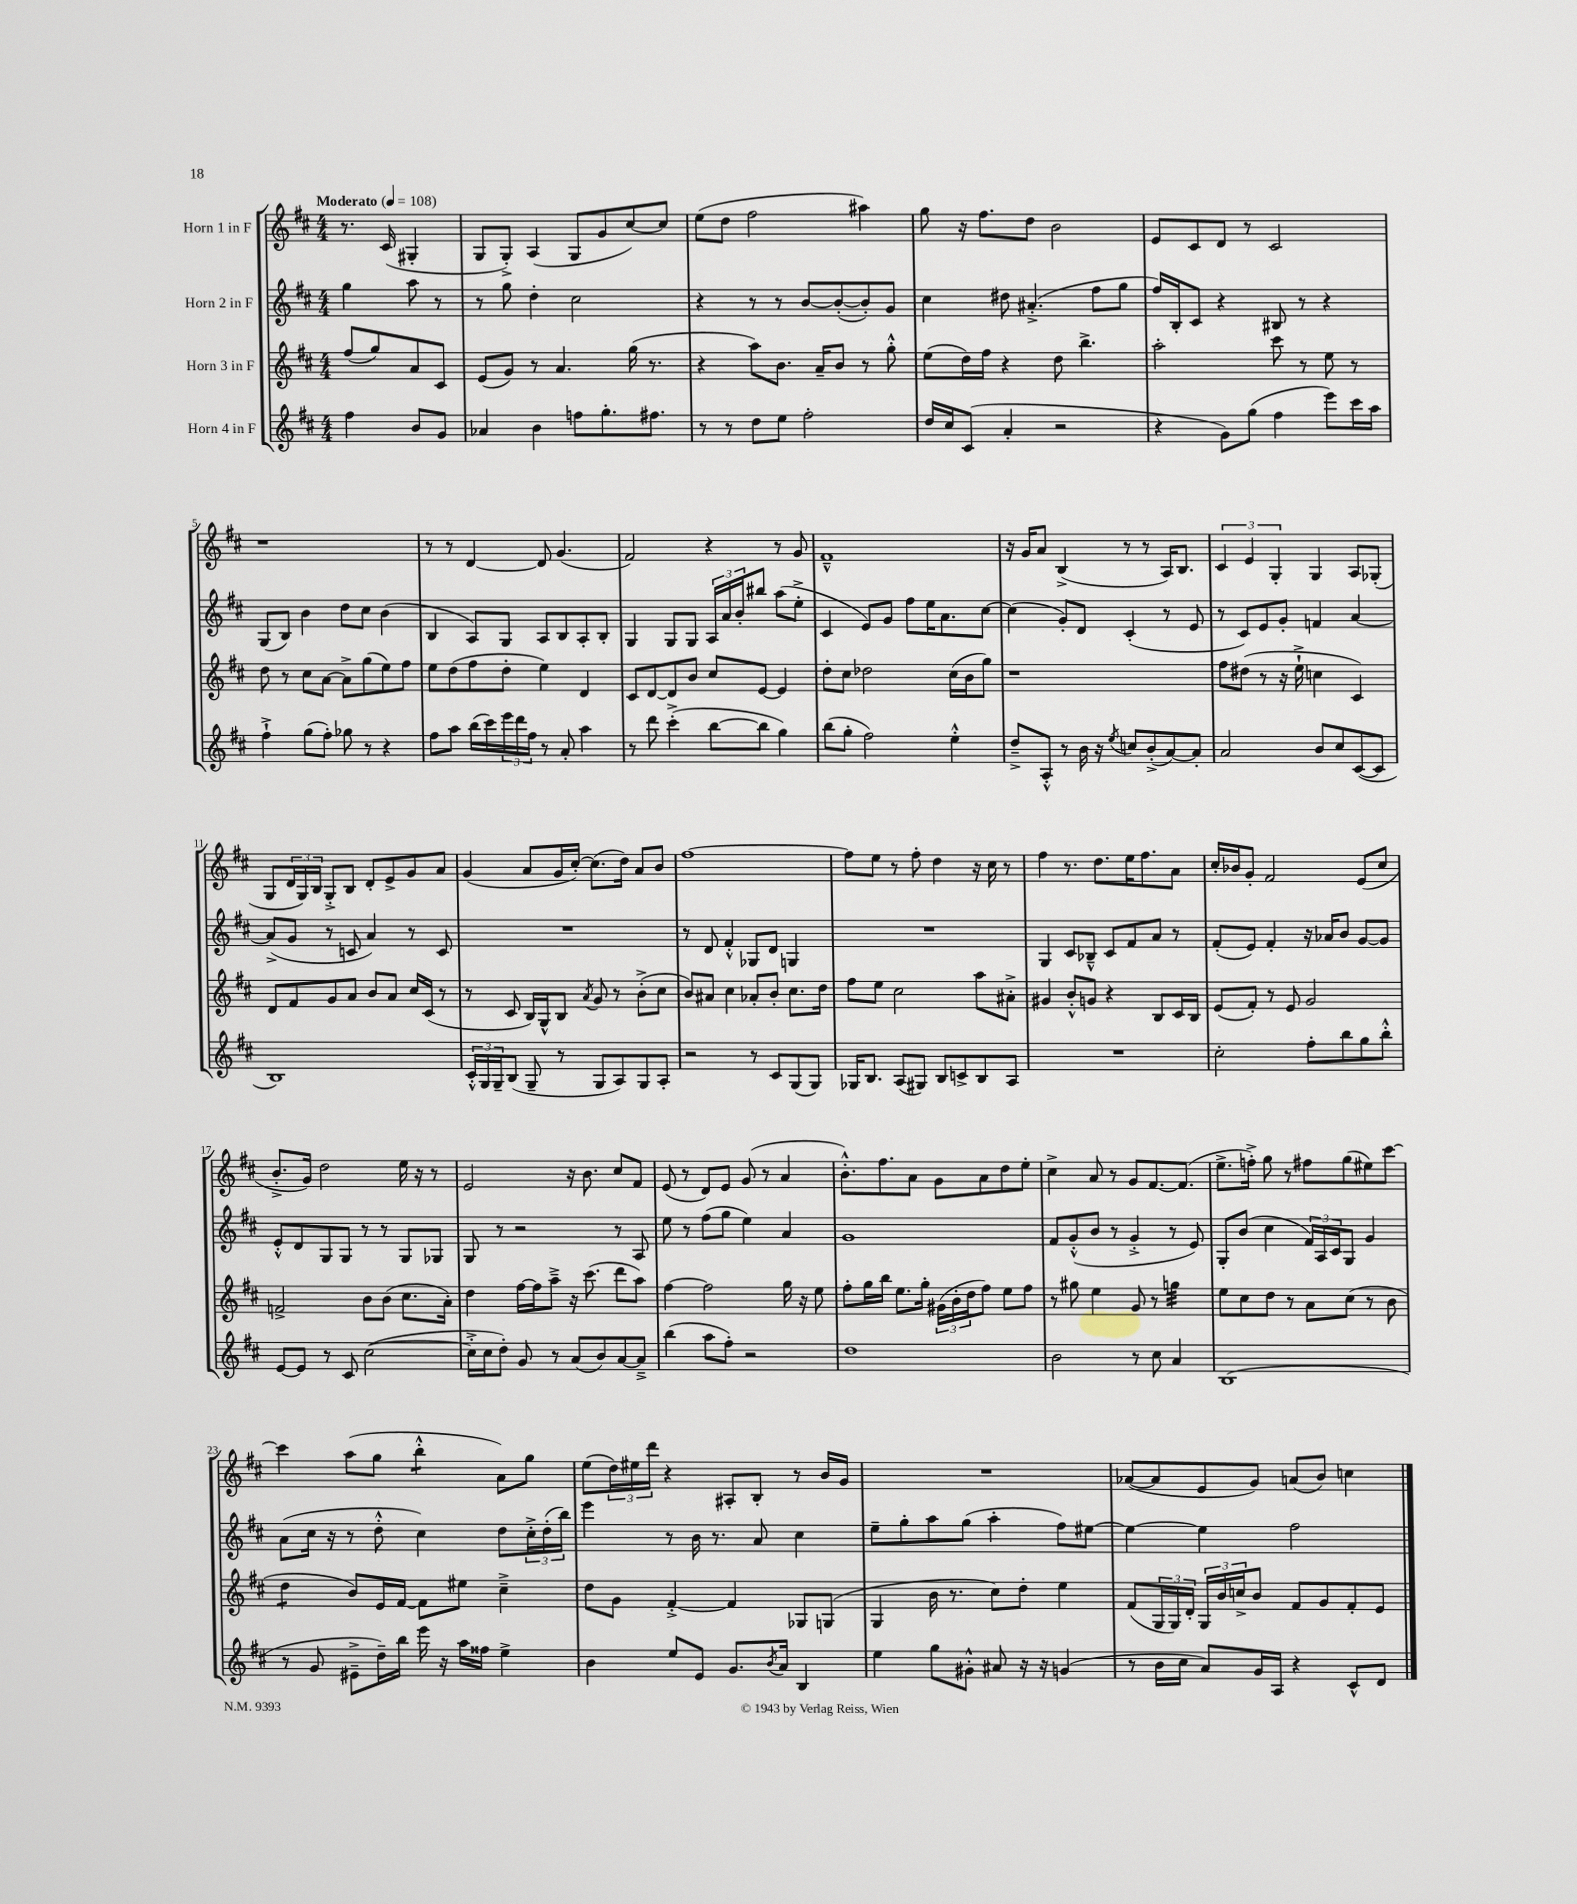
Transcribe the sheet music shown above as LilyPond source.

<<
\new StaffGroup <<
\new Staff = "s0" \with { instrumentName = "Horn 1 in F" } {
    \clef treble \key d \major \numericTimeSignature \time 4/4 \partial 2 \tempo "Moderato" 4 = 108
    r8. cis'16( gis4-. |
    g8 g8-.->) a4( g8 g'8 cis''8~) cis''8 |
    e''8( d''8 fis''2 ais''4) |
    g''8 r16 fis''8. d''8 b'2 |
    e'8 cis'8 d'8 r8 cis'2 |
    r1 |
    r8 r8 d'4~ d'8 g'4.( |
    fis'2) r4 r8 g'8 |
    fis'1---^ |
    r16 g'16 a'8 b4->( r8 r8 a16) b8. |
    \tuplet 3/2 { cis'4 e'4 g4-. } g4 a8 ges8-.( |
    g8 \tuplet 3/2 { d'16 g16) b16 } g8-.-> b8 d'8-. e'8-> g'8 a'8 |
    g'4( a'8 g'16 cis''16~-.) cis''8.( d''16) a'8 b'8 |
    fis''1~ |
    fis''8 e''8 r8 fis''8-. d''4 r16 cis''16 r8 |
    fis''4 r8. d''8. e''16 fis''8. a'8 |
    cis''16-. bes'16 g'8-. fis'2 e'8( cis''8 |
    b'8.-.-> g'16) d''2 e''16 r16 r8 |
    e'2 r16 b'8. cis''8 fis'8 |
    e'8( r8 d'8) e'8 g'8( r8 a'4 |
    b'8.-.-^) fis''8. a'8 g'8 a'8 d''8 e''8-. |
    cis''4-> a'8 r8 g'8 fis'8.~ fis'8.( |
    e''8.-> f''16-.->) g''8 r8 fis''8 g''8( eis''8) cis'''8~ |
    cis'''4 a''8( g''8 b''4:8-.-^ a'8) g''8 |
    e''8( \tuplet 3/2 { d''16) eis''16 d'''16 } r4 ais8-. b8-. r8 b'16 g'16 |
    R1 |
    aes'8~( aes'8 e'8 g'8) a'8( b'8) c''4 \bar "|." |
}
\new Staff = "s1" \with { instrumentName = "Horn 2 in F" } {
    \clef treble \key d \major \numericTimeSignature \time 4/4 \partial 2
    g''4 a''8 r8 |
    r8 g''8 d''4-. cis''2 |
    r4 r8 r8 b'8~ b'8~-.( b'8-.) g'8 |
    cis''4 dis''8 ais'4.-.->( fis''8 g''8 |
    fis''16) b16-. cis'8 r4 bis8 r8 r4 |
    g8( b8) b'4 d''8 cis''8 b'4( |
    b4 a8) g8 a8 b8 a8-. b8-. |
    g4 g8 g8 \tuplet 3/2 { a16 a'16 b'16-. } bis''8 a''8( e''8-.-> |
    cis'4 e'8) g'8 fis''8 e''16 a'8. cis''8~ |
    cis''4( g'8-.) d'8 cis'4-.( r8 e'8 |
    r8 cis'8) e'8 g'8-. f'4 a'4~ |
    a'8->( g'8 r8 c'8 a'4) r8 c'8 |
    R1 |
    r8 d'8 fis'4-.-^ ges8 d'8 g4 |
    R1 |
    g4 cis'8 bes8---^ cis'8 fis'8 a'8 r8 |
    fis'8-.( e'8) fis'4-. r16 aes'16 b'8 g'8~ g'8 |
    e'8-.-^ d'8 g8 g8 r8 r8 g8 ges8 |
    g8 r8 r2 r8 a8 |
    e''8 r8 fis''8( g''8 e''4) a'4 |
    g'1 |
    fis'8 g'8-.-^( b'8 r8 g'4-.-> r8 e'8) |
    g8-. b'8( cis''4 \tuplet 3/2 { fis'16) a16 cis'16 } g8 g'4 |
    a'8( cis''16 r16 r8 d''8-.-^ cis''4) d''8 \tuplet 3/2 { cis''16-.-> d''16-.( b''16) } |
    e'''4 r8 b'16 r8. a'8 cis''4 |
    e''8-- g''8-. a''8 g''8( a''4-. fis''8) eis''8~ |
    eis''4~ eis''4 fis''2 \bar "|." |
}
\new Staff = "s2" \with { instrumentName = "Horn 3 in F" } {
    \clef treble \key d \major \numericTimeSignature \time 4/4 \partial 2
    fis''8( g''8) a'8 cis'8 |
    e'8( g'8) r8 a'4. g''16( r8. |
    r4 a''8) b'8. a'16-- b'8 r8 g''8-.-^ |
    e''8( d''16) fis''16 r4 d''8 b''4.-> |
    a''2-. cis'''8 r8 e''8 r8 |
    d''8 r8 cis''8 a'8~ a'8-> g''8( e''8) fis''8 |
    e''8 d''8( fis''8 d''8-. e''4) d'4 |
    cis'8 d'8~ d'8 b'8 cis''8 e'8~ e'4 |
    d''8-. cis''8 des''2 cis''16( b'16 g''8) |
    r1 |
    fis''8 dis''8( r8 r16 e''16-!-> c''4 cis'4) |
    d'8 fis'8 g'8 a'8 b'8 a'8 cis''16 cis'16( r8 |
    r8 cis'8 b16) g16-^ b8 \acciaccatura { a'8 } g'8 r8 b'8-.->( cis''8 |
    b'8) ais'8 cis''4 aes'8-. b'8-. cis''8. d''16 |
    fis''8 e''8 cis''2 a''8 ais'8-.-> |
    gis'4 b'8-.-^ g'8 r4 b8 cis'16 b16 |
    e'8( fis'8-.) r8 e'8 g'2 |
    f'2-> b'8 b'8( cis''8. a'16-.) |
    d''4 fis''16~ fis''16 a''8---> r16 cis'''8.( d'''8 a''8) |
    fis''4~ fis''2 g''16 r16 e''8 |
    fis''8-. g''16 b''16 e''8. g''16-. \tuplet 3/2 { gis'16( b'16-. d''16 } fis''8) e''8 fis''8 |
    r8 gis''8 e''4 g'8 r8 g''4:32 |
    e''8 cis''8 d''8 r8 a'8 cis''8( r8 b'8 |
    d''4:8 b'8) e'16 fis'16~ fis'8 eis''8 cis''4---> |
    d''8 g'8 fis'4~-.-> fis'4 ges8 g8( |
    g4 b'16 r8. cis''8) d''8-. e''4 |
    fis'8( \tuplet 3/2 { g16 g16) d'16-. } \tuplet 3/2 { g16 b'16 c''16-> } b'8 fis'8 g'8 fis'8-. e'8 \bar "|." |
}
\new Staff = "s3" \with { instrumentName = "Horn 4 in F" } {
    \clef treble \key d \major \numericTimeSignature \time 4/4 \partial 2
    fis''4 b'8 g'8 |
    aes'4 b'4 f''8 g''8.-. fis''8. |
    r8 r8 d''8 e''8 fis''2-. |
    d''16 cis''16 cis'8( a'4-. r2 |
    r4 g'8) g''8( fis''4 e'''8) cis'''16 a''16 |
    fis''4-!-> g''8( fis''8-.) ges''8 r8 r4 |
    fis''8 a''8 b''16( cis'''16) \tuplet 3/2 { e'''16 d'''16 fis''16 } r8 a'8-. a''4 |
    r8 d'''8 cis'''4-.->( b''8~ b''8 g''4) |
    b''8( g''8-. fis''2) e''4-.-^ |
    d''8---> a8-.-^ r8 b'16 r16 \acciaccatura { e''8 } c''8 b'8-.->( a'8~) a'8-. |
    a'2 b'8 cis''8 cis'8~( cis'8 |
    b1) |
    \tuplet 3/2 { cis'16-.-^ g16 g16-- } b8( g8-- r8 g8 a8) g8 a8-. |
    r2 r8 cis'8 g8( g8) |
    ges16 b8. a8( gis8) b8 c'8-> b8 a8 |
    R1 |
    cis''2-. fis''8-. b''8 g''8 b''8-.-^ |
    e'8~ e'8 r8 cis'8 cis''2~( |
    cis''16-.-> cis''16 d''8-.) g'8 r8 a'8( b'8) a'8~ a'8---> |
    b''4( a''8 fis''8-.) r2 |
    d''1 |
    b'2 r8 cis''8 a'4 |
    b1( |
    r8 g'8 eis'8---> d''16--) b''16 e'''16 r16 a''16 fisis''16 e''4-> |
    b'4 e''8 e'8 g'8. \acciaccatura { b'8 } a'16 b4 |
    e''4 g''8 gis'8-.-^ ais'8 r16 r16 g'4( |
    r8 b'16 cis''16 a'8) g'16 a16 r4 cis'8-^ d'8 \bar "|." |
}
>>
>>
